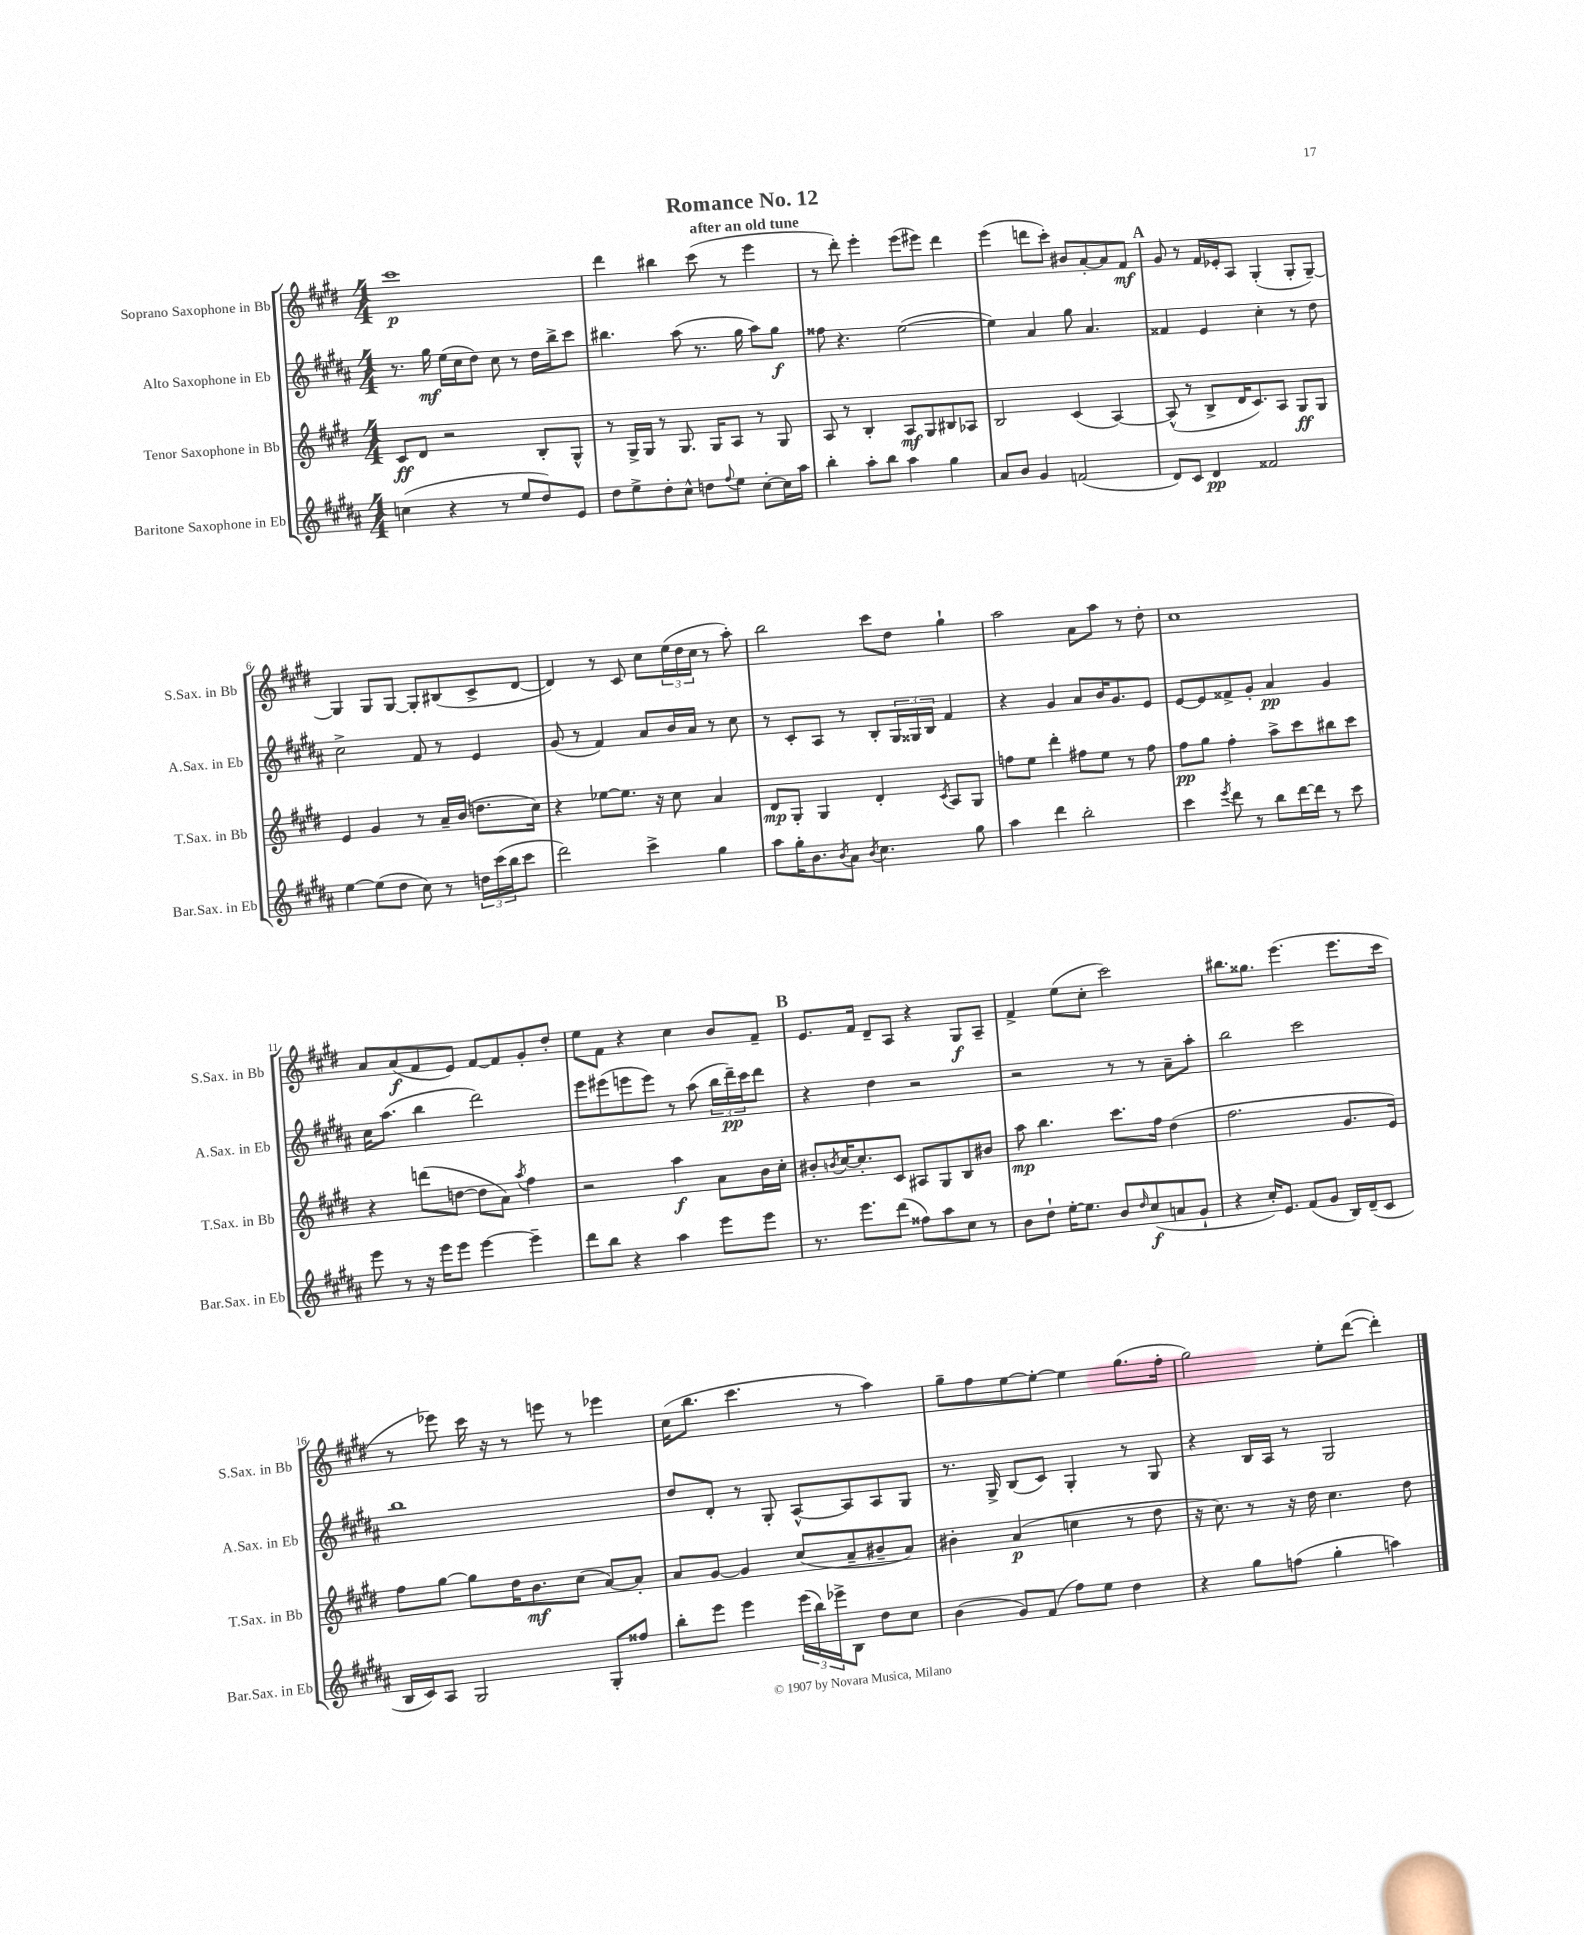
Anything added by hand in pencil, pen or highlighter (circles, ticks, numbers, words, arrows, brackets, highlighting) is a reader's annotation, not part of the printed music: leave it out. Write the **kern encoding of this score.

**kern	**dynam	**kern	**dynam	**kern	**dynam	**kern	**dynam
*part4	*part4	*part3	*part3	*part2	*part2	*part1	*part1
*staff4	*staff4	*staff3	*staff3	*staff2	*staff2	*staff1	*staff1
*I"Baritone Saxophone in Eb	*	*I"Tenor Saxophone in Bb	*	*I"Alto Saxophone in Eb	*	*I"Soprano Saxophone in Bb	*
*I'Bar.Sax. in Eb	*	*I'T.Sax. in Bb	*	*I'A.Sax. in Eb	*	*I'S.Sax. in Bb	*
*clefG2	*	*clefG2	*	*clefG2	*	*clefG2	*
*k[f#c#g#d#a#]	*	*k[f#c#g#d#]	*	*k[f#c#g#d#a#]	*	*k[f#c#g#d#]	*
*M4/4	*	*M4/4	*	*M4/4	*	*M4/4	*
=1	=1	=1	=1	=1	=1	=1	=1
(4ccn\	.	8c#/L	ff	8.r	.	1ccc#	p
.	.	8d#/J	.	.	.	.	.
.	.	.	.	16gg#\	mf	.	.
4r	.	2r	.	(16ee\LL	.	.	.
.	.	.	.	16cc#\J	.	.	.
.	.	.	.	8dd#\J)	.	.	.
8r	.	.	.	8cc#\	.	.	.
8ee/L	.	.	.	8r	.	.	.
8dd#/)	.	8B'/L	.	16dd#\LL	.	.	.
.	.	.	.	16bb^\J	.	.	.
8e/J	.	8G#^^/J	.	8ccc#\J	.	.	.
=2	=2	=2	=2	=2	=2	=2	=2
8dd#\L	.	8r	.	4.bb#X\	.	4ddd#\	.
8ee^\	.	16G#^/LL	.	.	.	.	.
.	.	16G#/JJ	.	.	.	.	.
8dd#'\	.	8r	.	.	.	4bb#X\	.
8cc#^^\J	.	8.G#/	.	(8aa#\	.	.	.
8ddn\L	.	.	.	8.r	.	(8ccc#\	.
.	.	16G#/KL	.	.	.	.	.
8qqff#/	.	.	.	.	.	.	.
8ee\J	.	8A/J	.	.	.	8r	.
.	.	.	.	16gg#\	.	.	.
[8cc#'\L	.	8r	.	8aa#\L)	.	4eee\	.
16cc#\L]	.	8G#/	.	8gg#\J	f	.	.
16aa#\JJ	.	.	.	.	.	.	.
=3	=3	=3	=3	=3	=3	=3	=3
4bb'\	.	8A/	.	8ff##X\	.	8r	.
.	.	8r	.	4.r	.	8ddd#'\)	.
8aa#'\L	.	4B'/	.	.	.	4eee'\	.
8bb\J	.	.	.	.	.	.	.
4aa#\	.	8A/L	mf	([2ee\	.	(8eee\L	.
.	.	8G#/	.	.	.	8eee#X\J)	.
4gg#\	.	8B#X/	.	.	.	4ddd#\	.
.	.	8A-X/J	.	.	.	.	.
=4	=4	=4	=4	=4	=4	=4	=4
8a#/L	.	2B/	.	4ee\])	.	(4eee\	.
8b/J	.	.	.	.	.	.	.
4g#/	.	.	.	4a#/	.	8dddn\L	.
.	.	.	.	.	.	8ccc#'\J)	.
(2fn/	.	(4c#/	.	8gg#\	.	8b#X/L	.
.	.	.	.	4.a#/	.	[8a'/	.
.	.	[4A/)	.	.	.	8a/]	.
.	.	.	.	.	.	8f#/J	mf
!!LO:REH:place=s1:t=A
=5	=5	=5	=5	=5	=5	=5	=5
8d#/L)	.	(8A^^/]	.	4f##X/	.	8g#/	.
8c#/J	.	8r	.	.	.	8r	.
4d#/	pp	8B^/L	.	4e/	.	16f#/LL	.
.	.	.	.	.	.	16e-X'/J	.
.	.	16d#/K	.	.	.	8A/J	.
.	.	8.c#/)	.	.	.	.	.
2f##X/	.	.	.	4cc#'\	.	(4G#'/	.
.	.	8A/J	.	.	.	.	.
.	.	8G#/L	ff	8r	.	8G#'/L	.
.	.	8G#/J	.	8dd#\	.	[8G#~/J)	.
!!LO:LB:g=z
=6	=6	=6	=6	=6	=6	=6	=6
[4ee\	.	4e/	.	2cc#^\	.	4G#/]	.
(8ee\L]	.	4g#/	.	.	.	8G#/L	.
8dd#\J	.	.	.	.	.	[8G#/J	.
8cc#\)	.	8r	.	8f#/	.	8G#'/L]	.
8r	.	16a~/LL	.	8r	.	(8B#X/	.
.	.	(16b/JJ	.	.	.	.	.
24ddn\LL	.	8.ddn\L	.	4e/	.	8c#^/	.
(24ccc#\	.	.	.	.	.	.	.
24bb\J	.	.	.	.	.	.	.
8ccc#\J	.	.	.	.	.	[8d#/J	.
.	.	16cc#\Jk)	.	.	.	.	.
=7	=7	=7	=7	=7	=7	=7	=7
2ddd#\)	.	4r	.	(8g#/	.	4d#/])	.
.	.	.	.	8r	.	.	.
.	.	[8ee-X\L	.	4f#/)	.	8r	.
.	.	8.ee-\J]	.	.	.	8c#/	.
4ccc#^\	.	.	.	8a#/L	.	8cc#\L	.
.	.	16r	.	.	.	.	.
.	.	8cc#\	.	16b/L	.	(24ee\L	.
.	.	.	.	.	.	24dd#\	.
.	.	.	.	16a#/JJ	.	.	.
.	.	.	.	.	.	24cc#\JJ	.
4gg#\	.	4a/	.	8r	.	8r	.
.	.	.	.	8cc#\	.	8aa'\)	.
=8	=8	=8	=8	=8	=8	=8	=8
8aa#\L	.	8d#/L	mp	8r	.	2bb\	.
16gg#'\K	.	8G#'/J	.	8c#'/L	.	.	.
8.b\	.	.	.	.	.	.	.
.	.	4G#/	.	8A#/J	.	.	.
8qb/	.	.	.	.	.	.	.
8a#\J	.	.	.	8r	.	.	.
8qb/	.	.	.	.	.	.	.
4.cc#\	.	4d#'/	.	8B'/L	.	8ccc#\L	.
.	.	.	.	24G#/L	.	8dd#\J	.
.	.	.	.	24G##X/	.	.	.
.	.	.	.	24B/JJ	.	.	.
.	.	8qc#/	.	.	.	.	.
.	.	8A/L	.	4f#/	.	4gg#`\	.
8gg#\	.	8G#/J	.	.	.	.	.
=9	=9	=9	=9	=9	=9	=9	=9
4aa#\	.	8ffn\L	.	4r	.	2aa\	.
.	.	8ee\J	.	.	.	.	.
4ddd#\	.	4ddd#'\	.	4g#/	.	.	.
2bb'\	.	8ff#X\L	.	8a#/L	.	8a\L	.
.	.	8ee\J	.	16b/K	.	8aa\J	.
.	.	.	.	8.g#/	.	.	.
.	.	8r	.	.	.	8r	.
.	.	8ff#\	.	8e/J	.	8dd#'\	.
=10	=10	=10	=10	=10	=10	=10	=10
4ccc#\	.	8ff#\L	pp	[8e/L	.	1cc#	.
.	.	8gg#\J	.	8e/]	.	.	.
8qeee/	.	.	.	.	.	.	.
8ddd#\	.	4ff#'\	.	8f##X^/	.	.	.
8r	.	.	.	8g#'/J	.	.	.
8bb\L	.	8aa^\L	.	4a#/	pp	.	.
[16ddd#\L	.	8ccc#\	.	.	.	.	.
16ddd#\JJ]	.	.	.	.	.	.	.
8r	.	8bb#X\	.	4g#/	.	.	.
8ccc#\	.	8ccc#\J	.	.	.	.	.
!!LO:LB:g=z
=11	=11	=11	=11	=11	=11	=11	=11
8eee\	.	4r	.	16cc#\KL	.	8a/L	.
.	.	.	.	(8.aa#\J	.	.	.
8r	.	.	.	.	.	(8a/	f
16r	.	(8dddn\L	.	4bb\	.	8f#/	.
16eee\KL	.	.	.	.	.	.	.
8eee\J	.	[8ddn\J	.	.	.	8e/J)	.
[4eee\	.	8dd\L]	.	2ddd#\)	.	[8f#/L	.
.	.	8a\J)	.	.	.	8f#/]	.
.	.	8qaa/	.	.	.	.	.
4eee~\]	.	4ff#\	.	.	.	8g#'/	.
.	.	.	.	.	.	8dd#'/J	.
=12	=12	=12	=12	=12	=12	=12	=12
8ddd#\L	.	2r	.	8eee\L	.	8ee\L	.
8bb\J	.	.	.	(8eee#X\	.	8f#\J	.
4r	.	.	.	8eeen\	.	4r	.
.	.	.	.	8eee\J)	.	.	.
4aa#\	.	4aa\	f	8r	.	4cc#\	.
.	.	.	.	(8aa#\	.	.	.
8eee\L	.	8a\L	.	24bb\LL	.	8b/L	.
.	.	.	.	24ddd#~\)	pp	.	.
.	.	.	.	24ccc#\J	.	.	.
8eee\J	.	16b\L	.	8ddd#\J	.	8f#~/J	.
.	.	16cc#'\JJ	.	.	.	.	.
!!LO:REH:place=s1:t=B
=13	=13	=13	=13	=13	=13	=13	=13
8.r	.	8b#X'/L	.	4r	.	8.e/L	.
.	.	8qbn/	.	.	.	.	.
.	.	[16cc#/K	.	.	.	.	.
8.eee\L	.	8.cc#'/]	.	.	.	16f#/Jk	.
.	.	.	.	4dd#\	.	8d#~/L	.
(8ddd#\J	.	8c#/J	.	.	.	8A/J	.
8ff##X\L)	.	8A#X/L	.	2r	.	4r	.
8aa#\	.	8G#/	.	.	.	.	.
8cc#\J	.	8B/	.	.	.	8G#/L	f
8r	.	8b#X/J	.	.	.	8A~/J	.
=14	=14	=14	=14	=14	=14	=14	=14
8b\L	.	8aa\	mp	2r	.	4f#^/	.
8dd#`\J	.	4.bb\	.	.	.	.	.
[16ee'\KL	.	.	.	.	.	(8ee\L	.
8.ee\J]	.	.	.	.	.	.	.
.	.	.	.	.	.	8cc#'\J	.
8b/L	.	8.ccc#\L	.	8r	.	2ccc#\)	.
16qqdd#/	.	.	.	.	.	.	.
(8cc#/	f	.	.	8r	.	.	.
.	.	16ff#\Jk	.	.	.	.	.
8an/	.	(4dd#\	.	8a#~\L	.	.	.
8g#`/J	.	.	.	8aa#'\J	.	.	.
=15	=15	=15	=15	=15	=15	=15	=15
4r	.	2.ff#\	.	2bb\	.	8.bb#X\L	.
.	.	.	.	.	.	8.gg##X\J	.
16cc#'/KL)	.	.	.	.	.	.	.
8.e/J	.	.	.	.	.	.	.
.	.	.	.	.	.	(4.eee\	.
(8f#/L	.	.	.	2ccc#\	.	.	.
8g#/J	.	.	.	.	.	.	.
16B/LL)	.	8.g#/L	.	.	.	8.eee\L	.
(16d#~/J	.	.	.	.	.	.	.
8c#/J	.	.	.	.	.	.	.
.	.	16e/Jk)	.	.	.	16ccc#\Jk	.
!!LO:LB:g=z
=16	=16	=16	=16	=16	=16	=16	=16
16B/LL	.	8ff#\L	.	1bb	.	8r	.
16c#/J)	.	.	.	.	.	.	.
8A#/J	.	[8gg#\J	.	.	.	8eee-X\)	.
2G#/	.	8gg#\L]	.	.	.	16ccc#\	.
.	.	.	.	.	.	16r	.
.	.	16dd#\K	.	.	.	8r	.
.	.	8.b\	mf	.	.	.	.
.	.	.	.	.	.	8eeen\	.
.	.	(8cc#\J	.	.	.	8r	.
8G#'/L	.	[8a/L)	.	.	.	4eee-X\	.
8ff##X/J	.	8a'/J]	.	.	.	.	.
=17	=17	=17	=17	=17	=17	=17	=17
8bb'\L	.	8a/L	.	8dd#/L	.	(16cc#\KL	.
.	.	.	.	.	.	8.bb\J	.
8eee\J	.	[8g#/J	.	8d#'/J	.	.	.
4eee\	.	4g#/]	.	8r	.	4.ccc#\	.
.	.	.	.	8G#'/	.	.	.
(24eee\LL	.	(8cc#/L	.	[8A#^^/L	.	.	.
24bb\)	.	.	.	.	.	.	.
24eee-X^\J	.	.	.	.	.	.	.
8B\J	.	8a~/	.	8A#/]	.	8r	.
8dd#\L	.	8b#X~/	.	8A#/	.	4aa\)	.
8cc#\J	.	8a/J)	.	8G#/J	.	.	.
=18	=18	=18	=18	=18	=18	=18	=18
(4b\	.	4b#X'\	.	8.r	.	8gg#~\L	.
.	.	.	.	.	.	8ff#\	.
.	.	.	.	16G#^/	.	.	.
8g#/L)	.	(4a/	p	(8B/L	.	[8ee\	.
(8f#/J	.	.	.	8c#/J)	.	8ee'\J_	.
8ff#\L)	.	4ccn\	.	4G#'/	.	4ee\]	.
8ee\J	.	.	.	.	.	.	.
4dd#\	.	8r	.	8r	.	(8.gg#\L	.
.	.	8dd#\	.	8G#/	.	.	.
.	.	.	.	.	.	16ff#'\Jk	.
=19	=19	=19	=19	=19	=19	=19	=19
4r	.	16r	.	4r	.	2gg#\)	.
.	.	8.cc#\)	.	.	.	.	.
8gg#\L	.	8r	.	16B/LL	.	.	.
.	.	.	.	16A#/JJ	.	.	.
(8ffn\J	.	16r	.	8r	.	.	.
.	.	16dd#\	.	.	.	.	.
4gg#'\	.	4.cc#\	.	2G#/	.	8ee'\L	.
.	.	.	.	.	.	([8ddd#\J	.
4aan\)	.	.	.	.	.	4ddd#'\])	.
.	.	8dd#\	.	.	.	.	.
==	==	==	==	==	==	==	==
*-	*-	*-	*-	*-	*-	*-	*-
